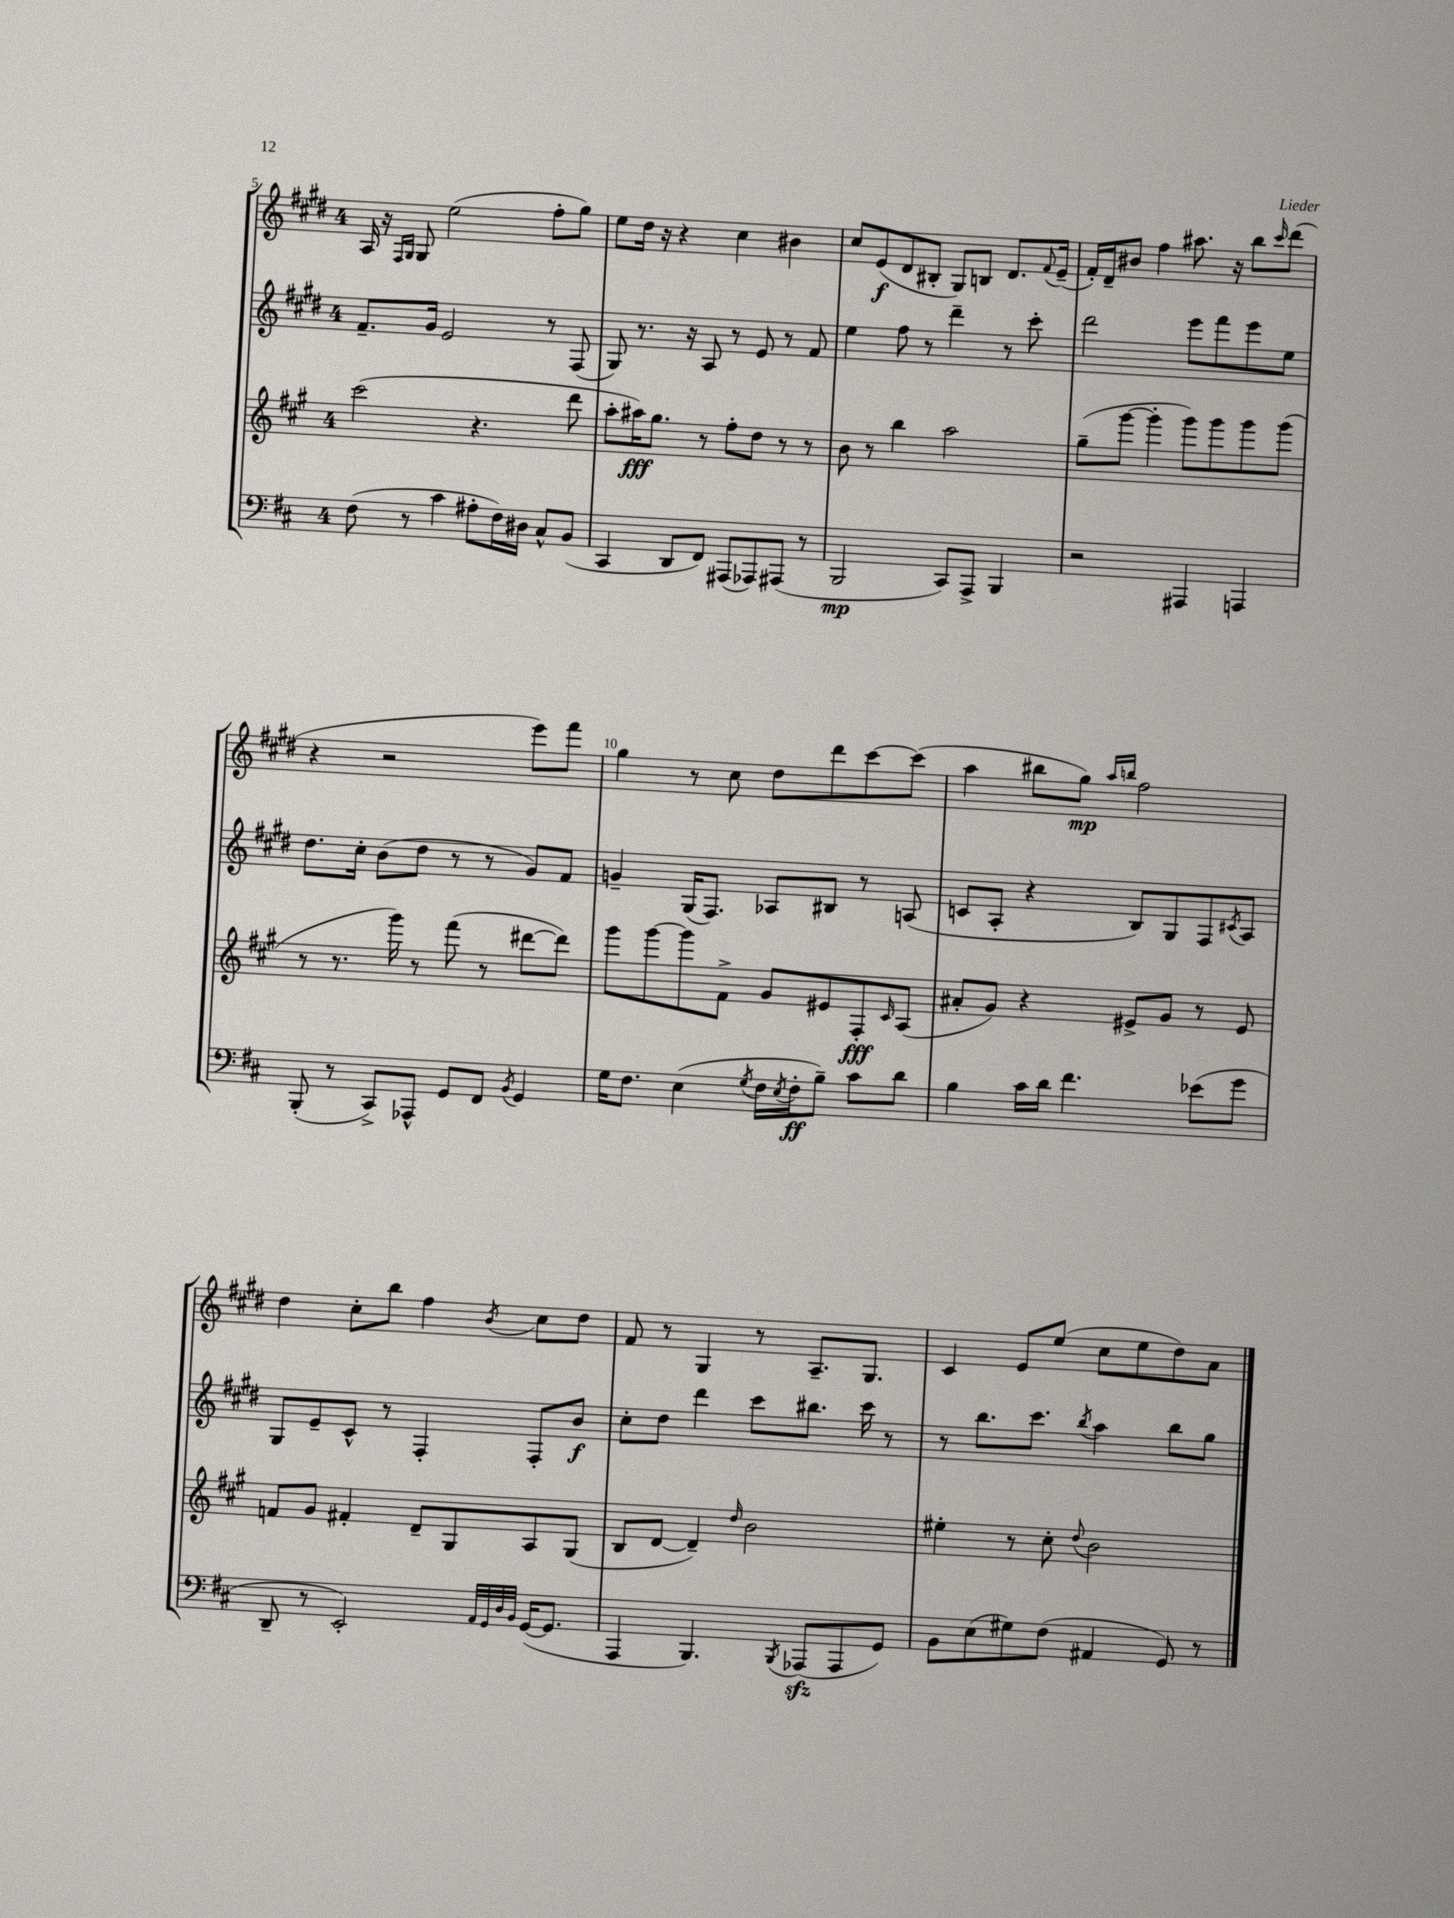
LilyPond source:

<<
\new StaffGroup <<
\new Staff = "s0" {
    \clef treble \key e \major \once \override Staff.TimeSignature.style = #'single-digit \time 4/4
    a16 r16 \grace { fis16 gis16 } gis8 e''2( fis''8-. gis''8) |
    e''8 dis''16 r16 r4 cis''4 bis'4 |
    cis''8 e'8\f( dis'8 bis8-. gis8) b8 dis'8. \appoggiatura { fis'8 } e'16--( |
    fis'16-.) dis'16-- bis'8 fis''4 ais''8. r16 b''8 \grace { cis'''16 } dis'''8( |
    r4 r2 e'''8) fis'''8 |
    gis''4 r8 cis''8 dis''8 dis'''8 cis'''8~ cis'''8( |
    a''4 bis''8 gis''8\mp) \grace { a''16 b''16 } fis''2 |
    dis''4 cis''8-. b''8 fis''4 \acciaccatura { b'8 } cis''8 dis''8 |
    fis'8 r8 gis4 r8 a8.-- gis8. |
    cis'4 e'8 e''8( cis''8 e''8 dis''8) a'8 \bar "|." |
}
\new Staff = "s1" {
    \clef treble \key e \major \once \override Staff.TimeSignature.style = #'single-digit \time 4/4
    fis'8.-- gis'16 e'2 r8 fis8( |
    gis8) r8. r16 a8 r8 e'8 r8 fis'8 |
    e''4 fis''8 r8 dis'''4-- r8 cis'''8-. |
    dis'''2 e'''8 fis'''8 e'''8 e''8 |
    dis''8. cis''16-. b'8( dis''8 r8 r8 gis'8) fis'8 |
    g'4-- gis16( fis8.) aes8 bis8 r8 a8( |
    c'8 a8-. r4 b8) gis8 fis8 \acciaccatura { cis'8 } a8 |
    gis8 e'8-- cis'8-^ r8 fis4-. fis8-. b'8\f |
    cis''8-. dis''8 dis'''4 cis'''8 bis''8. cis'''16 r8 |
    r8 b''8. cis'''8. \acciaccatura { b''8 } a''4 b''8 gis''8 \bar "|." |
}
\new Staff = "s2" {
    \clef treble \key a \major \once \override Staff.TimeSignature.style = #'single-digit \time 4/4
    cis'''2( r4. d'''8 |
    a''8-. ais''16\fff) gis''8. r8 fis''8-. d''8 r8 r8 |
    b'8 r8 b''4 a''2 |
    gis''8--( gis'''8~ gis'''4-. gis'''8) gis'''8 gis'''8 gis'''8( |
    r8 r8. gis'''16) r8 fis'''8( r8 dis'''8~ dis'''8) |
    gis'''8 gis'''8~ gis'''8 fis'8-> gis'8 eis'8 fis8-.\fff \grace { cis'16 } a8( |
    ais'8-. gis'8) r4 eis'8-> gis'8 r8 eis'8 |
    f'8 gis'8 fis'4-. d'8-- gis8 a8 gis8( |
    b8 d'8~ d'4--) \grace { d''16 } b'2 |
    eis''4-. r8 cis''8-. \appoggiatura { d''8 } b'2 \bar "|." |
}
\new Staff = "s3" {
    \clef bass \key d \major \once \override Staff.TimeSignature.style = #'single-digit \time 4/4
    fis8( r8 cis'4 ais8-. fis16) dis16 cis8-^ b,8( |
    cis,4 d,8 fis,8) ais,,8( aes,,8) ais,,8( r8 |
    b,,2\mp cis,8) a,,8-> b,,4 |
    r2 ais,,4 a,,4 |
    b,,8-.( r8 cis,8->) aes,,8-^ g,8 fis,8 \acciaccatura { b,8 } g,4 |
    g16 fis8. e4( \acciaccatura { g8 } fis16 \acciaccatura { e8 } fis16-.\ff b8--) cis'8 d'8 |
    b4 cis'16 d'16 fis'4. ees'8( g'8 |
    d,8-- r8 e,2-.) \grace { a,32 g,32 d32 b,32 } g,16~( g,8. |
    a,,4 b,,4.) \acciaccatura { b,,8 } aes,,8\sfz( aes,,8 g,8) |
    b,8 e8( gis8) fis8( ais,4 g,8) r8 \bar "|." |
}
>>
>>
\layout { \context { \Score currentBarNumber = #5 \override BarNumber.break-visibility = ##(#f #t #t) barNumberVisibility = #(every-nth-bar-number-visible 5) } }
